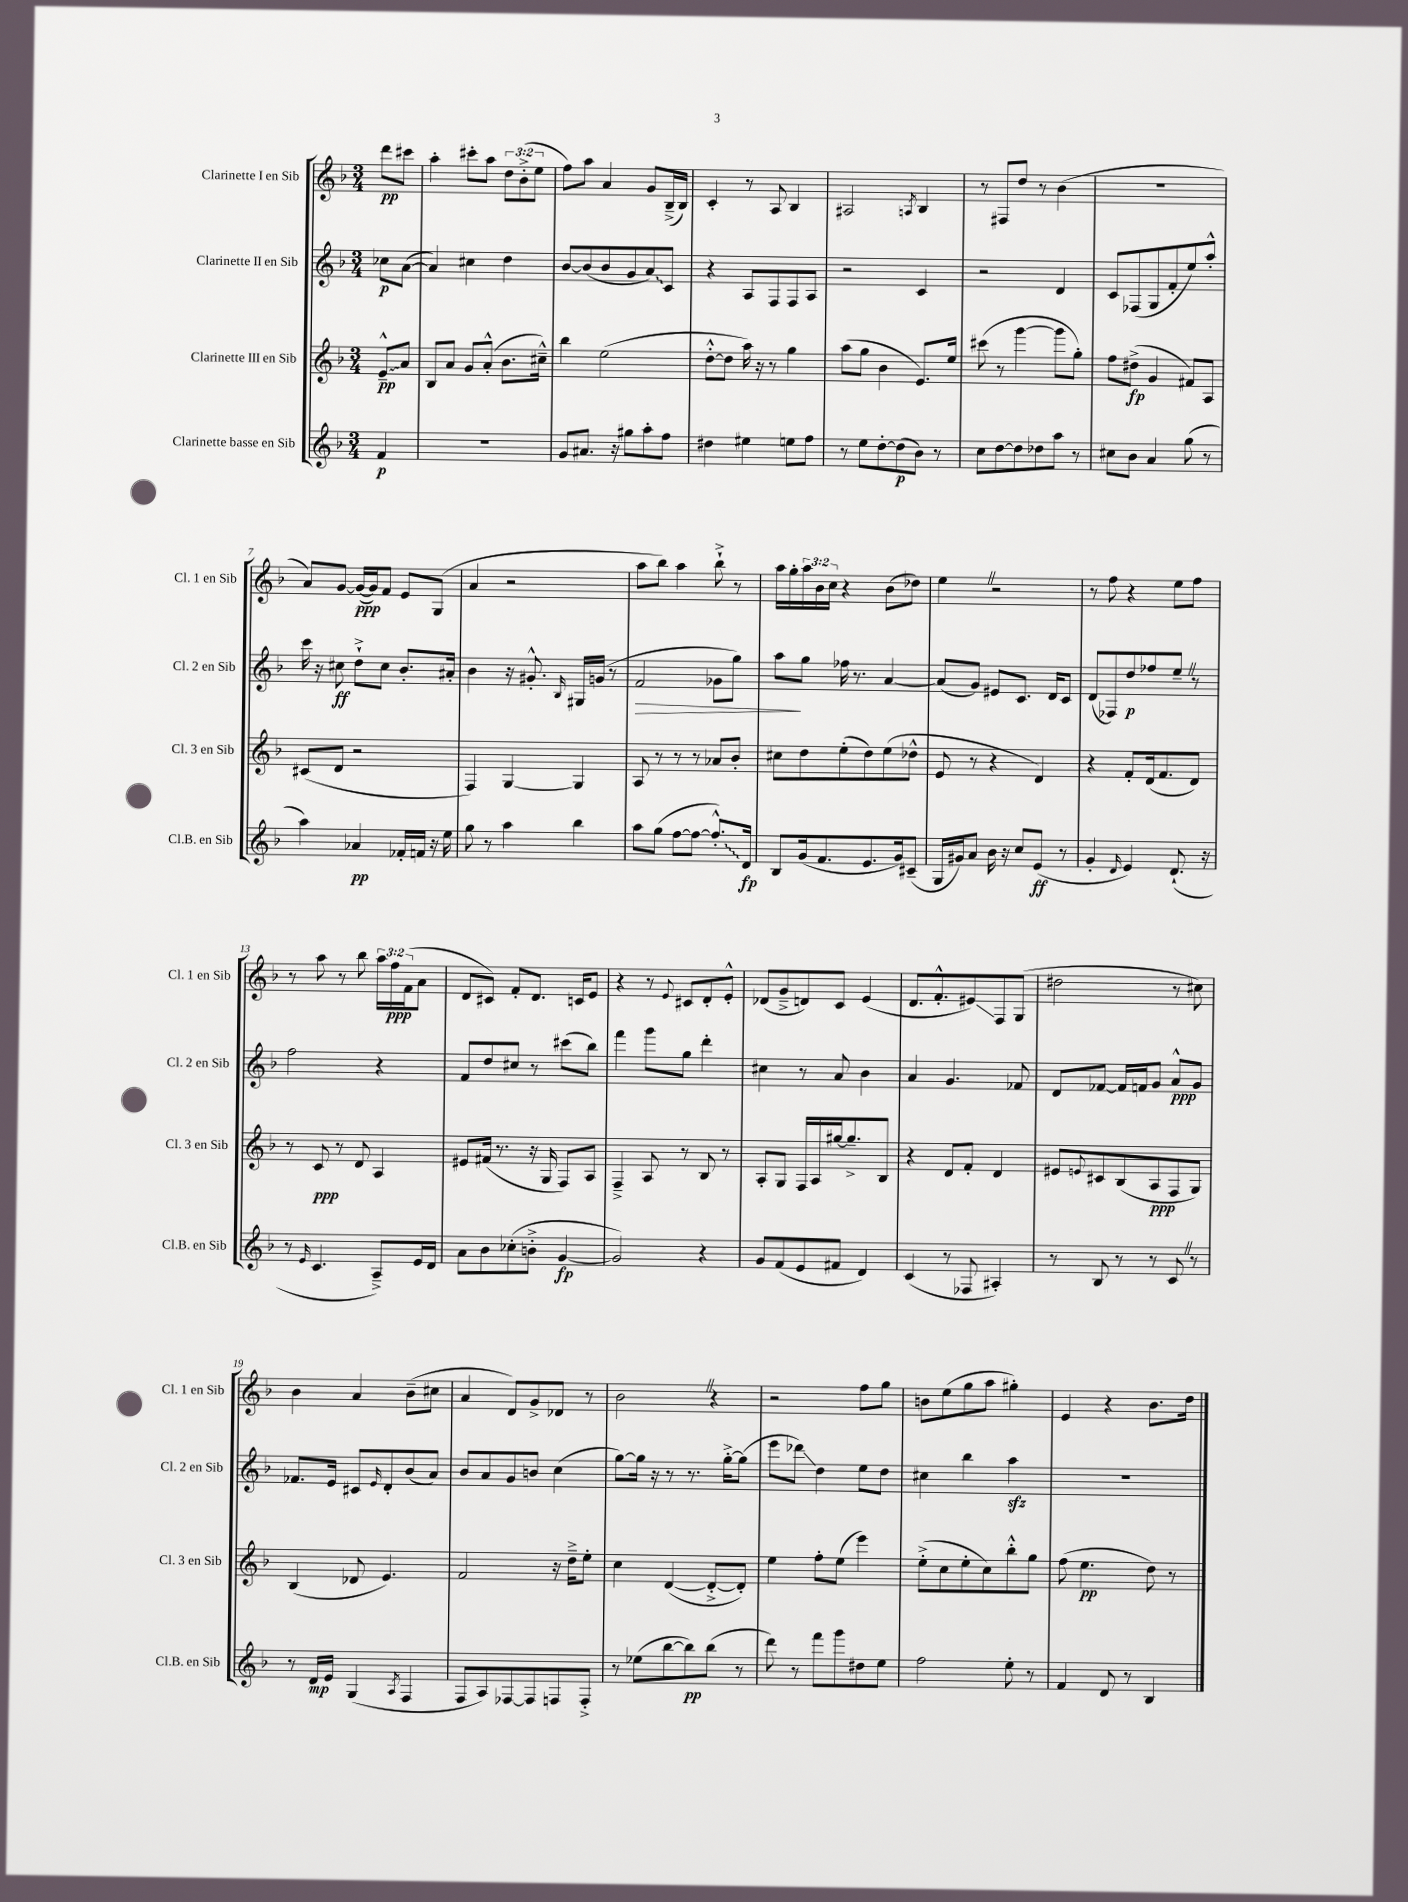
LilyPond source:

<<
\new StaffGroup <<
\new Staff = "s0" \with { instrumentName = "Clarinette I en Sib" shortInstrumentName = "Cl. 1 en Sib" } {
    \clef treble \key f \major \numericTimeSignature \time 3/4 \override Staff.TupletNumber.text = #tuplet-number::calc-fraction-text \partial 4
    d'''8\pp cis'''8 |
    a''4-. cis'''8-. a''8 \tuplet 3/2 { d''8 bes'8-.->( e''8 } |
    f''8) a''8 a'4 g'8 bes16--->( bes16) |
    c'4-. r8 a8 bes4 |
    ais2 \acciaccatura { a8 } bes4 |
    r8 fis8 d''8 r8 bes'4( |
    R2. |
    a'8) g'8~ g'16~\ppp( g'16) f'8 e'8 g8( |
    a'4 r2 |
    a''8 bes''8) a''4 bes''8-!-> r8 |
    a''16 g''16-. \tuplet 3/2 { a''16 bes'16 c''16 } r4 bes'8( des''8) |
    e''4 \once \override BreathingSign.text = \markup { \musicglyph "scripts.caesura.straight" } \breathe r2 |
    r8 f''8 r4 e''8 f''8 |
    r8 a''8 r8 bes''8 \tuplet 3/2 { a''16 f''16\ppp f'16( } a'8 |
    d'8 cis'8) f'8-. d'8. c'16 e'8 |
    r4 r8 \appoggiatura { e'8 } cis'8 d'8-. e'8-.-^ |
    des'8( g'8---> d'8) c'8 e'4( |
    d'8. f'8.-.-^ eis'8\glissando) f8 g8( |
    dis''2 r8 cis''8) |
    bes'4 a'4 bes'8--( cis''8 |
    a'4 d'8) g'8-> des'8 r8 |
    bes'2 \once \override BreathingSign.text = \markup { \musicglyph "scripts.caesura.straight" } \breathe r4 |
    r2 f''8 g''8 |
    b'8 e''8( g''8 a''8 gis''4-.) |
    e'4 r4 bes'8. d''16 \bar "|." |
}
\new Staff = "s1" \with { instrumentName = "Clarinette II en Sib" shortInstrumentName = "Cl. 2 en Sib" } {
    \clef treble \key f \major \numericTimeSignature \time 3/4 \partial 4
    ces''8\p a'8~( |
    a'4) cis''4 d''4 |
    bes'8~ bes'8( bes'8 g'8 \once \override Glissando.style = #'zigzag a'8\glissando) c'8 |
    r4 a8 f8 f8 a8 |
    r2 c'4 |
    r2 d'4 |
    c'8 fes8( g8 f'8-. e''8) a''8-.-^ |
    c'''16 r16 cis''8\ff d''8-!-> cis''8 bes'8.-. ais'16-. |
    bes'4 r16 gis'8.-.-^ \grace { bes16 } gis16 g'16( r8 |
    f'2\> ges'8 g''8) |
    a''8\! g''8 fes''16 r8. a'4~ |
    a'8( g'8) eis'8 c'8. d'16 c'8 |
    d'8( fes8) d''8\p fes''8 e''8-- \once \override BreathingSign.text = \markup { \musicglyph "scripts.caesura.straight" } \breathe r8 |
    f''2 r4 |
    f'8 d''8 cis''8 r8 cis'''8( bes''8) |
    f'''4 g'''8 g''8 d'''4-. |
    cis''4 r8 a'8 bes'4 |
    a'4 g'4. fes'8 |
    d'8 fes'8~ fes'16 f'16 g'8 a'8-^\ppp g'8 |
    fes'8. e'16 cis'8 \grace { e'16 } d'8-. bes'8( a'8) |
    bes'8 a'8 g'8 b'8 c''4( |
    g''8~) g''16 r16 r8 r8. g''16~-.-> g''8( |
    e'''8 des'''8\glissando) d''4 e''8 d''8 |
    cis''4 bes''4 a''4\sfz |
    R2. \bar "|." |
}
\new Staff = "s2" \with { instrumentName = "Clarinette III en Sib" shortInstrumentName = "Cl. 3 en Sib" } {
    \clef treble \key f \major \numericTimeSignature \time 3/4 \partial 4
    \once \override Glissando.style = #'zigzag e'8---^\glissando\pp a'8 |
    bes8 a'8 g'8 a'8-.-^( bes'8. cis''16---^) |
    bes''4 e''2( |
    d''8~-.-^ d''8 a''16) r16 r8 g''4 |
    a''8( g''8 bes'4 e'8.) e''16 |
    cis'''8( r8 g'''4~ g'''8 g''8-.) |
    f''8 dis''8->\fp( g'4 fis'8) a8 |
    cis'8( d'8 r2 |
    f4) g4~ g4 |
    a8 r8 r8 r8 aes'8 bes'8-. |
    cis''8 d''8 e''8-.( d''8) e''8( des''8-^ |
    e'8 r8 r4 d'4) |
    r4 f'8-. d'16( f'8. d'8) |
    r8 c'8\ppp r8 d'8 a4 |
    eis'8 fis'16( r8. r16 g16 f8) a8 |
    f4---> a8 r8 bes8 r8 |
    a8-. g8 f16 a16 gis''16~ gis''8.---> bes8 |
    r4 d'8 f'8-. d'4 |
    eis'8 \appoggiatura { e'8 } cis'8 bes8( a8\ppp f8 g8) |
    bes4( des'8 e'4.) |
    f'2 r16 d''16---> e''8-. |
    c''4 d'4~( d'8~-.-> d'8-.) |
    e''4 f''8-. e''8( e'''4) |
    e''8-.->( c''8 e''8-. c''8) bes''8-.-^ g''8 |
    f''8( e''4.\pp d''8) r8 \bar "|." |
}
\new Staff = "s3" \with { instrumentName = "Clarinette basse en Sib" shortInstrumentName = "Cl.B. en Sib" } {
    \clef treble \key f \major \numericTimeSignature \time 3/4 \partial 4
    f'4\p |
    R2. |
    g'8 ais'8. r16 gis''8 a''8-. f''8 |
    dis''4 eis''4 e''8 f''8 |
    r8 e''8 d''8~-. d''8\p( bes'8) r8 |
    c''8 d''8~ d''8 des''8 a''8 r8 |
    cis''8 bes'8 a'4 g''8( r8 |
    a''4) aes'4\pp fes'16-. f'16 r16 e''16 |
    g''8 r8 a''4 bes''4 |
    a''8 g''8( f''8~ f''8~ \once \override Glissando.style = #'zigzag f''8.-.-^\glissando) d'16\fp |
    bes8 g'16( f'8. e'8. g'16) cis'8--( |
    g16 gis'16) a'8 bes'16 r16 c''8 e'8\ff( r8 |
    g'4-. \grace { d'16 } e'4) d'8.-!( r16 |
    r8 \grace { e'16 } c'4. a8--->) e'16 d'16 |
    a'8 bes'8 ces''8-.( b'8-.-> g'4~\fp |
    g'2) r4 |
    g'8 f'8( e'8 fis'8 d'4) |
    c'4( r8 fes8 ais4-.) |
    r8 bes8 r8 r8 c'8 \once \override BreathingSign.text = \markup { \musicglyph "scripts.caesura.straight" } \breathe r8 |
    r8 d'16\mp e'16 g4( \acciaccatura { a8 } f4 |
    f8 a8) fes8~ fes8 f8 f8-.-> |
    r8 ees''8( bes''8~ bes''8\pp) bes''8( r8 |
    d'''8) r8 f'''8 g'''8 dis''8 e''8 |
    f''2 e''8-. r8 |
    f'4 d'8 r8 bes4 \bar "|." |
}
>>
>>
